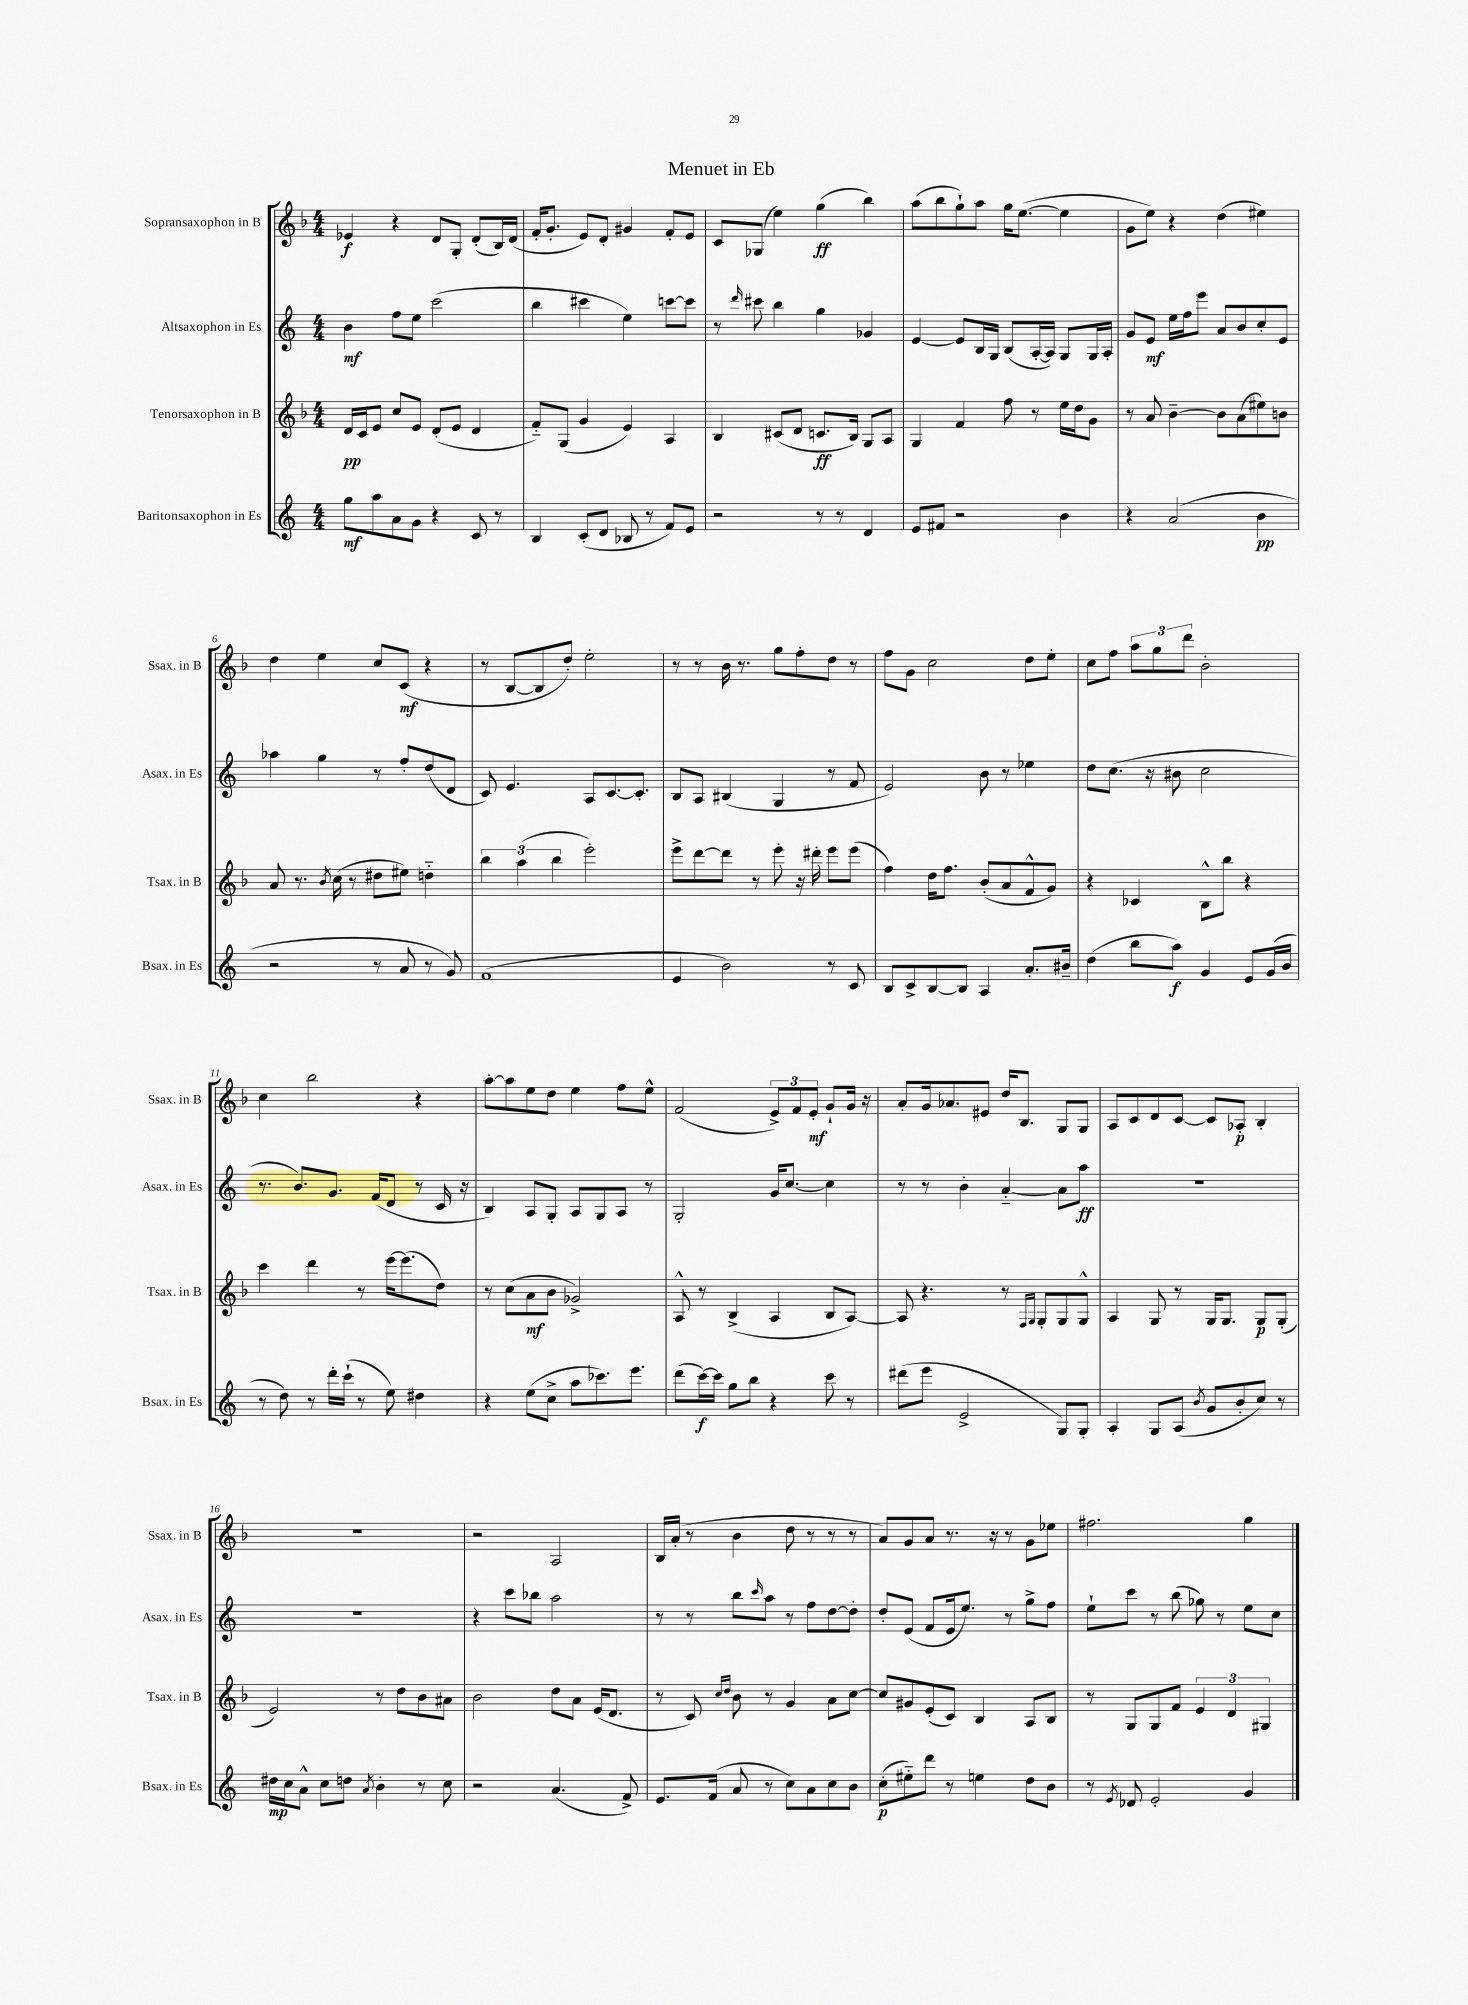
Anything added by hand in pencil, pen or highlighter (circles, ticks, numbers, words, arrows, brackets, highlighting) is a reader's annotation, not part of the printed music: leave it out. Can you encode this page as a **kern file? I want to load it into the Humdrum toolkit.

**kern	**dynam	**kern	**dynam	**kern	**dynam	**kern	**dynam
*part4	*part4	*part3	*part3	*part2	*part2	*part1	*part1
*staff4	*staff4	*staff3	*staff3	*staff2	*staff2	*staff1	*staff1
*I"Baritonsaxophon in Es	*	*I"Tenorsaxophon in B	*	*I"Altsaxophon in Es	*	*I"Sopransaxophon in B	*
*I'Bsax. in Es	*	*I'Tsax. in B	*	*I'Asax. in Es	*	*I'Ssax. in B	*
*clefG2	*	*clefG2	*	*clefG2	*	*clefG2	*
*k[]	*	*k[b-]	*	*k[]	*	*k[b-]	*
*M4/4	*	*M4/4	*	*M4/4	*	*M4/4	*
=1	=1	=1	=1	=1	=1	=1	=1
8gg\L	mf	16d/LL	pp	4b\	mf	4e-X/	f
.	.	16c/J	.	.	.	.	.
8aa\	.	8e/J	.	.	.	.	.
8a\	.	8cc/L	.	8ff\L	.	4r	.
8g\J	.	8e/J	.	8ee\J	.	.	.
4r	.	(8d'/L	.	(2ccc\	.	8d/L	.
.	.	8e/J	.	.	.	8G'/J	.
8c/	.	4d/	.	.	.	(8d'/L	.
8r	.	.	.	.	.	16B-/L)	.
.	.	.	.	.	.	(16d/JJ	.
=2	=2	=2	=2	=2	=2	=2	=2
4B/	.	8f/L)	.	4bb\	.	16f'/KL	.
.	.	.	.	.	.	8.g'/J	.
.	.	(8G/J	.	.	.	.	.
(8c'/L	.	4g/	.	4ccc#X\	.	8e/L)	.
8d/J	.	.	.	.	.	8d'/J	.
8B-X/	.	4e/)	.	4ee\)	.	4g#X/	.
8r	.	.	.	.	.	.	.
8f/L)	.	4A/	.	[8cccn\L	.	8f'/L	.
8e/J	.	.	.	8ccc\J]	.	8e/J	.
=3	=3	=3	=3	=3	=3	=3	=3
2r	.	4B-/	.	8r	.	8c/L	.
.	.	.	.	16qqddd/	.	.	.
.	.	.	.	8ccc#X\	.	(8G-X/J	.
.	.	(8c#X/L	.	4bb\	.	4ee\)	.
.	.	8d/J	.	.	.	.	.
8r	.	8.cn/L	ff	4gg\	.	(4gg\	ff
8r	.	.	.	.	.	.	.
.	.	16B-/Jk)	.	.	.	.	.
4d/	.	8G/L	.	4g-X/	.	4bb-\)	.
.	.	8A/J	.	.	.	.	.
=4	=4	=4	=4	=4	=4	=4	=4
8e/L	.	4G/	.	[4e/	.	(8aa\L	.
8f#X/J	.	.	.	.	.	8bb-\	.
2r	.	4f/	.	8e/L]	.	8gg`\)	.
.	.	.	.	16B/L	.	8aa\J	.
.	.	.	.	16G/JJ	.	.	.
.	.	8ff\	.	(8B/L	.	16gg\KL	.
.	.	.	.	.	.	([8.ee\J	.
.	.	8r	.	[16A'/L	.	.	.
.	.	.	.	16A/JJ])	.	.	.
4b\	.	16ee\LL	.	8G/L	.	4ee\]	.
.	.	16dd\J	.	.	.	.	.
.	.	8g\J	.	16G/L	.	.	.
.	.	.	.	16A'/JJ	.	.	.
=5	=5	=5	=5	=5	=5	=5	=5
4r	.	8r	.	8g/L	.	8g\L	.
.	.	8a/	.	8e/J	mf	8ee\J)	.
(2a/	.	[4b-~\	.	16ee\LL	.	4r	.
.	.	.	.	16ff\J	.	.	.
.	.	.	.	8eee\J	.	.	.
.	.	8b-\L]	.	8a/L	.	(4dd\	.
.	.	(8a\	.	8b/	.	.	.
4b\	pp	8ee#X\)	.	8cc'/	.	4ee#X\)	.
.	.	8bn\J	.	8e/J	.	.	.
!!LO:LB:g=z
=6	=6	=6	=6	=6	=6	=6	=6
2r	.	8a/	.	4aa-X\	.	4dd\	.
.	.	8.r	.	.	.	.	.
.	.	.	.	4gg\	.	4ee\	.
.	.	8qb-/	.	.	.	.	.
.	.	(16cc\	.	.	.	.	.
.	.	8r	.	.	.	.	.
8r	.	8dd#X\L	.	8r	.	8cc/L	.
8a/	.	8ee#X\J)	.	8ff'/L	.	(8c/J	mf
8r	.	4ddn\	.	(8dd/	.	4r	.
8g/)	.	.	.	8d/J	.	.	.
=7	=7	=7	=7	=7	=7	=7	=7
(1f	.	6bb-\	.	8c/)	.	8r	.
.	.	.	.	4.e/	.	[8B-/L	.
.	.	(6aa\	.	.	.	.	.
.	.	.	.	.	.	8B-/]	.
.	.	6bb-\	.	.	.	.	.
.	.	.	.	.	.	8dd'/J)	.
.	.	2eee'\)	.	8A/L	.	2ee'\	.
.	.	.	.	[8.c/	.	.	.
.	.	.	.	8.c'/J]	.	.	.
=8	=8	=8	=8	=8	=8	=8	=8
4e/	.	8eee^\L	.	8B/L	.	8r	.
.	.	[8ddd\	.	8A/J	.	8r	.
2b\)	.	8ddd\J]	.	(4B#X/	.	16b-\	.
.	.	.	.	.	.	8.r	.
.	.	8r	.	.	.	.	.
.	.	8eee'\	.	4G/	.	8gg\L	.
.	.	16r	.	.	.	8ff'\	.
.	.	16ddd#X'\	.	.	.	.	.
8r	.	8eee\L	.	8r	.	8dd\J	.
8c/	.	(8eee\J	.	8f/	.	8r	.
=9	=9	=9	=9	=9	=9	=9	=9
8B/L	.	4ff\)	.	2e/)	.	8ff\L	.
8c^/	.	.	.	.	.	8g\J	.
[8B/	.	16dd\KL	.	.	.	2cc\	.
.	.	8.ff\J	.	.	.	.	.
8B/J]	.	.	.	.	.	.	.
4A/	.	(8b-'/L	.	8b\	.	.	.
.	.	8a/	.	8r	.	.	.
8.a'/L	.	8f^^/	.	4ee-X\	.	8dd\L	.
.	.	8g/J)	.	.	.	8ee'\J	.
16b#X~/Jk	.	.	.	.	.	.	.
=10	=10	=10	=10	=10	=10	=10	=10
(4dd\	.	4r	.	8dd\L	.	8cc\L	.
.	.	.	.	(8.cc\J	.	8ff\J	.
8bb\L	.	4c-X/	.	.	.	12aa\L	.
.	.	.	.	16r	.	.	.
.	.	.	.	.	.	12gg\	.
8aa\J)	f	.	.	8b#X\	.	.	.
.	.	.	.	.	.	12ddd\J	.
4g/	.	8B-^^\L	.	2cc\	.	2b-'\	.
.	.	8bb-\J	.	.	.	.	.
8e/L	.	4r	.	.	.	.	.
(16g/L	.	.	.	.	.	.	.
16b/JJ	.	.	.	.	.	.	.
!!LO:LB:g=z
=11	=11	=11	=11	=11	=11	=11	=11
8r	.	4ccc\	.	8.r	.	4cc\	.
8dd\)	.	.	.	.	.	.	.
.	.	.	.	8.b/L)	.	.	.
8r	.	4ddd\	.	.	.	2bb-\	.
16ddd'\LL	.	.	.	8.g/J	.	.	.
(16ccc`\JJ	.	.	.	.	.	.	.
8r	.	8r	.	.	.	.	.
.	.	.	.	(16f/KL	.	.	.
8ee\)	.	[16eee\KL	.	8d/J	.	.	.
.	.	(8.eee\]	.	.	.	.	.
4dd#X\	.	.	.	8r	.	4r	.
.	.	8dd\J)	.	16c/	.	.	.
.	.	.	.	16r	.	.	.
=12	=12	=12	=12	=12	=12	=12	=12
4r	.	8r	.	4B/)	.	[8aa'\L	.
.	.	(8cc\L	.	.	.	8aa\]	.
(8ee\L	.	8a\	mf	8A/L	.	8ee\	.
8cc^\J	.	8b-\J	.	8G'/J	.	8dd\J	.
8aa\L	.	2g-X^/)	.	8A/L	.	4ee\	.
8.ccc-X\)	.	.	.	8G/	.	.	.
.	.	.	.	8A/J	.	8ff\L	.
8.eee\J	.	.	.	.	.	.	.
.	.	.	.	8r	.	8ee^^\J	.
=13	=13	=13	=13	=13	=13	=13	=13
(8ddd\L	.	8A^^/	.	2G'/	.	(2f/	.
[16ccc\L)	f	8r	.	.	.	.	.
16ccc\JJ]	.	.	.	.	.	.	.
8gg\L	.	(4B-^/	.	.	.	.	.
8bb\J	.	.	.	.	.	.	.
4r	.	4A/	.	16g/KL	.	12e^/L)	.
.	.	.	.	[8.cc/J	.	.	.
.	.	.	.	.	.	12f/	.
.	.	.	.	.	.	12e'/J	mf
8ccc\	.	8B-/L	.	4cc\]	.	8g`/L	.
8r	.	[8A/J)	.	.	.	16g/Jk	.
.	.	.	.	.	.	16r	.
=14	=14	=14	=14	=14	=14	=14	=14
(8ddd#X\L	.	8A/]	.	8r	.	8a'/L	.
8eee\J	.	4.r	.	8r	.	16g/k	.
.	.	.	.	.	.	8.a-X/	.
2e^/	.	.	.	4b'\	.	.	.
.	.	.	.	.	.	8e#X/J	.
.	.	8r	.	[4a/	.	16dd/KL	.
.	.	.	.	.	.	8.B-/J	.
.	.	16qqF/LL	.	.	.	.	.
.	.	16qqG/JJ	.	.	.	.	.
.	.	8G'/L	.	.	.	.	.
8G/L)	.	8G/	.	8a\L]	.	8G/L	.
8G'/J	.	8G^^/J	.	8aa\J	ff	8G/J	.
=15	=15	=15	=15	=15	=15	=15	=15
4A'/	.	4A/	.	1r	.	8A/L	.
.	.	.	.	.	.	8c/	.
8G/L	.	8G/	.	.	.	8d/	.
(8A/J	.	8r	.	.	.	[8c/J	.
8qb/	.	.	.	.	.	.	.
8g/L	.	16G/KL	.	.	.	8c/L]	.
.	.	8.G/J	.	.	.	.	.
8b'/	.	.	.	.	.	8A-X'/J	p
8cc/J)	.	8G/L	p	.	.	4B-'/	.
8r	.	(8G'/J	.	.	.	.	.
!!LO:LB:g=z
=16	=16	=16	=16	=16	=16	=16	=16
16dd#X\LL	mp	2e/)	.	1r	.	1r	.
16cc\J	.	.	.	.	.	.	.
8a^^\J	.	.	.	.	.	.	.
8cc\L	.	.	.	.	.	.	.
8ddn\J	.	.	.	.	.	.	.
8qa/	.	.	.	.	.	.	.
4b'\	.	8r	.	.	.	.	.
.	.	8dd\L	.	.	.	.	.
8r	.	8b-\	.	.	.	.	.
8cc\	.	8a#X\J	.	.	.	.	.
=17	=17	=17	=17	=17	=17	=17	=17
2r	.	2b-\	.	4r	.	2r	.
.	.	.	.	8ccc\L	.	.	.
.	.	.	.	8bb-X\J	.	.	.
(4.a/	.	8dd\L	.	2aa\	.	2A/	.
.	.	8a\J	.	.	.	.	.
.	.	(16e/KL	.	.	.	.	.
.	.	8.d/J	.	.	.	.	.
8f^/)	.	.	.	.	.	.	.
=18	=18	=18	=18	=18	=18	=18	=18
8.e/L	.	8r	.	8r	.	16B-/LL	.
.	.	.	.	.	.	(16a'/JJ	.
.	.	8c/)	.	8r	.	8r	.
(16f/Jk	.	.	.	.	.	.	.
.	.	16qqcc/LL	.	.	.	.	.
.	.	16qqdd/JJ	.	.	.	.	.
8a/	.	8b-\	.	8bb\L	.	4b-\	.
.	.	.	.	16qqccc/	.	.	.
8r	.	8r	.	8aa\J	.	.	.
8cc\L)	.	4g/	.	8r	.	8dd\	.
8a\	.	.	.	8ff\L	.	8r	.
8cc\	.	8a\L	.	[8dd\	.	8r	.
8b\J	.	[8cc\J	.	8dd'\J]	.	8r	.
=19	=19	=19	=19	=19	=19	=19	=19
(8cc'\L	p	8cc/L]	.	8dd'/L	.	8a/L)	.
8ee#X\)	.	8g#X/	.	(8e/J	.	8g/	.
8ddd\J	.	(8e'/	.	8f/L	.	8a/J	.
8r	.	8c/J)	.	16e/k	.	8.r	.
.	.	.	.	8.ee/J)	.	.	.
4een\	.	4B-/	.	.	.	.	.
.	.	.	.	.	.	16r	.
.	.	.	.	8r	.	8r	.
8dd\L	.	8A/L	.	8gg^\L	.	8g\L	.
8b\J	.	8B-/J	.	8ff\J	.	8ee-X\J	.
=20	=20	=20	=20	=20	=20	=20	=20
8r	.	8r	.	8ee`\L	.	2.ff#X\	.
8qe/	.	.	.	.	.	.	.
8d-X/	.	8G/L	.	8ccc\J	.	.	.
2e'/	.	8G/	.	8r	.	.	.
.	.	8f/J	.	(8bb\	.	.	.
.	.	6e/	.	8gg-X\)	.	.	.
.	.	.	.	8r	.	.	.
.	.	6d/	.	.	.	.	.
4g/	.	.	.	8ee\L	.	4gg\	.
.	.	6G#X/	.	.	.	.	.
.	.	.	.	8cc\J	.	.	.
==	==	==	==	==	==	==	==
*-	*-	*-	*-	*-	*-	*-	*-
